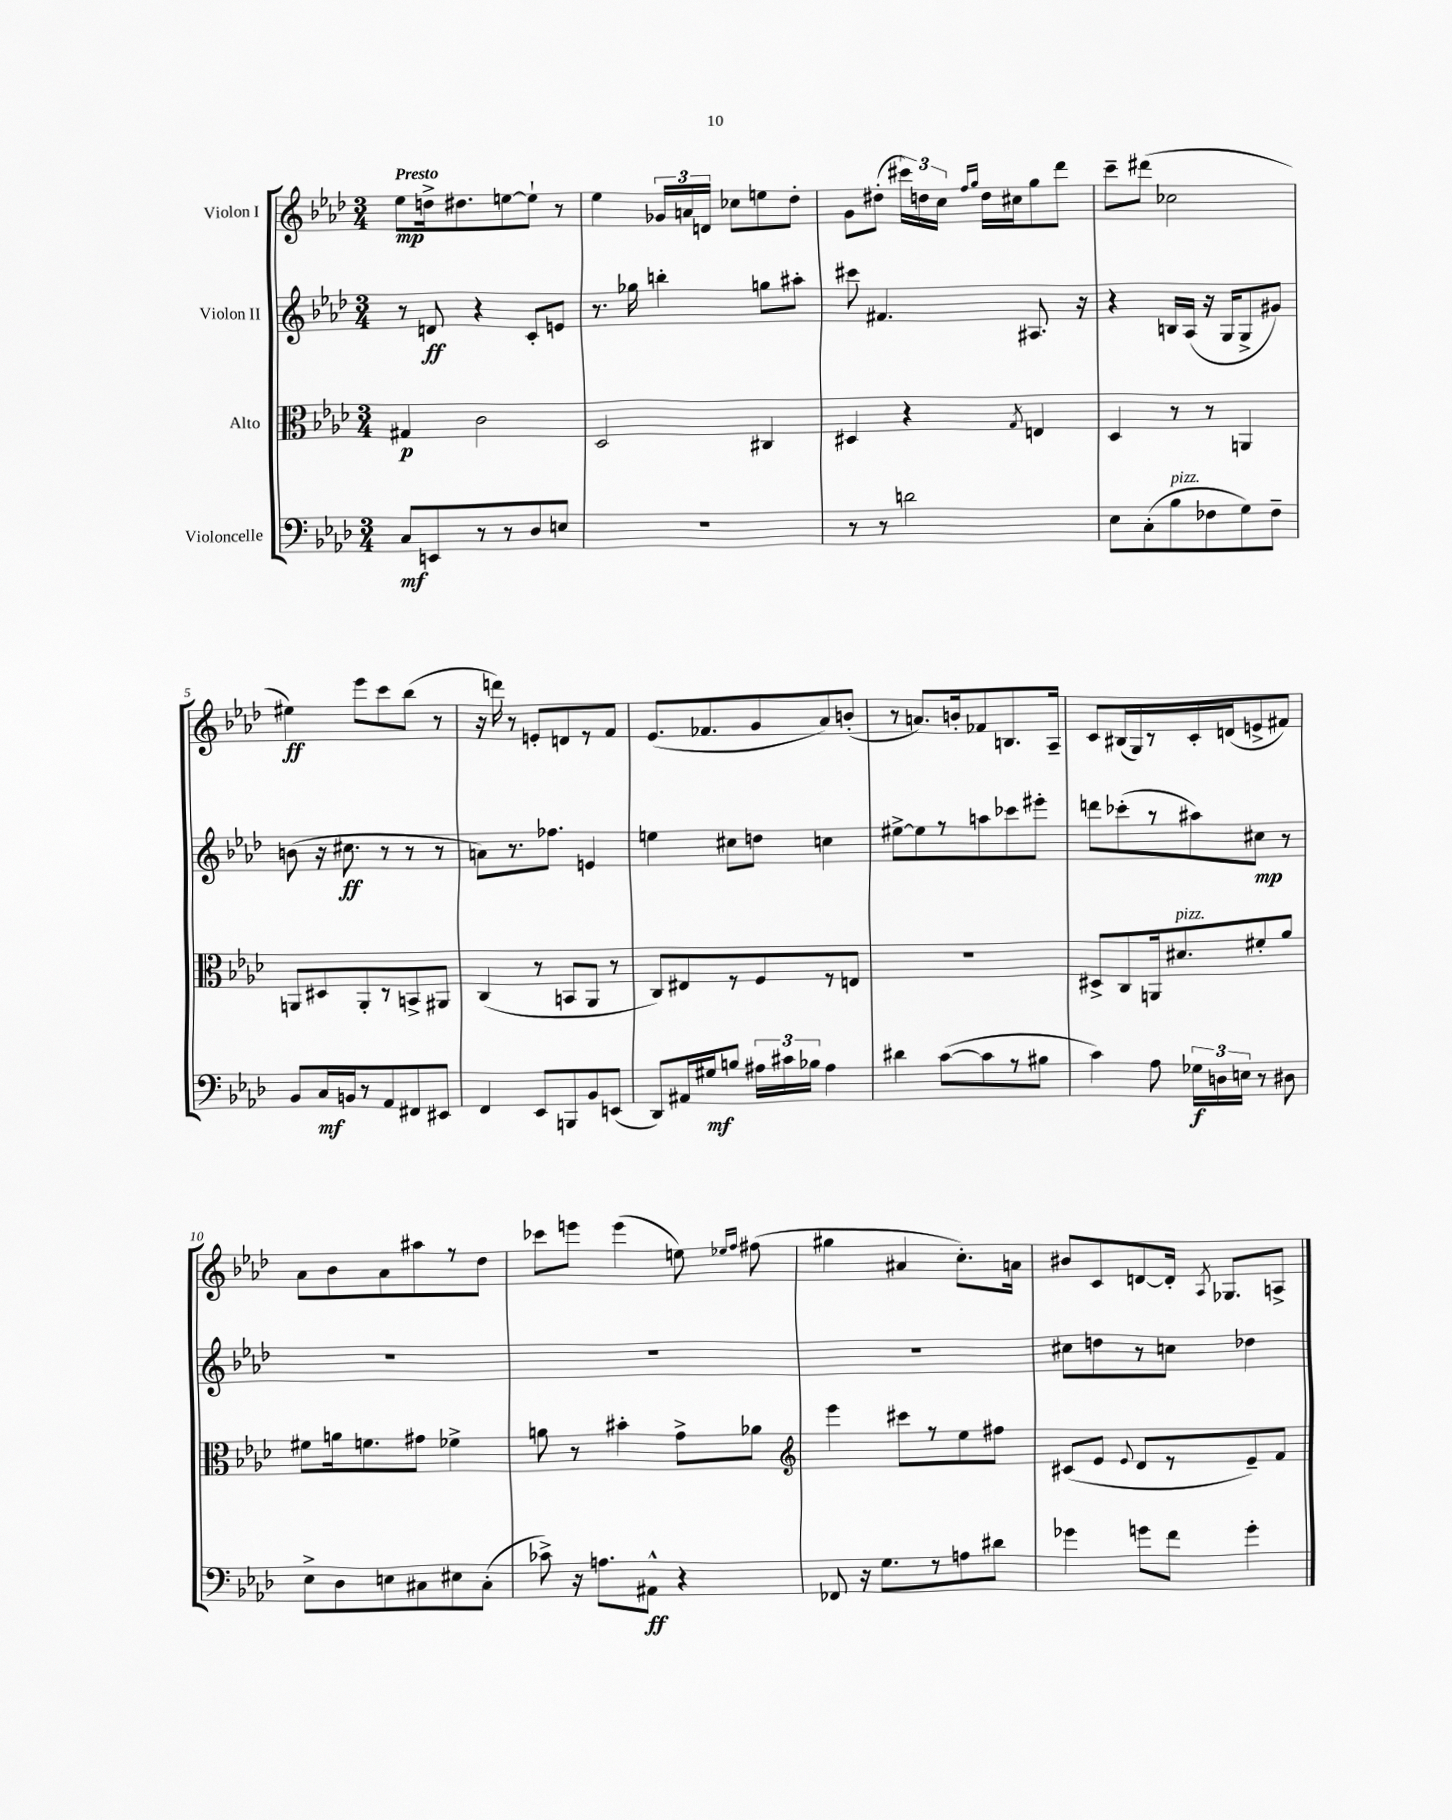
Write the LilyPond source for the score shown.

<<
\new StaffGroup <<
\new Staff = "s0" \with { instrumentName = "Violon I" } {
    \clef treble \key aes \major \numericTimeSignature \time 3/4 \tempo "Presto"
    \autoBeamOff ees''8[\mp d''16-> dis''8. e''8~ e''8]-! r8 |
    ees''4 \tuplet 3/2 { ges'16[ a'16 d'16] } ces''8[ e''8 des''8]-. |
    g'8[ dis''8]-.( \tuplet 3/2 { cis'''16[) d''16 c''16] } \grace { f''16[ g''16] } d''16[ cis''16 g''8 des'''8] |
    c'''8[-- dis'''8]( ces''2 |
    eis''4\ff) ees'''8[ c'''8 bes''8]( r8 |
    r16 d'''16) r8 e'8[-. d'8 r8 f'8] |
    ees'8.[( fes'8. g'8 aes'8) b'8]-.( |
    r8 a'8.[) b'16-. fes'8 b8. aes16]-- |
    c'8[ bis16( g16) r8 c'16-. d'16( e'8-> fis'8]) |
    aes'8[ bes'8 aes'8 ais''8 r8 des''8] |
    ces'''8[ e'''8] e'''4( e''8) \grace { ees''16[ f''16] } fis''8( |
    gis''4 ais'4 c''8.[-.) a'16] |
    bis'8[ c'8 d'8~ d'16]-. \acciaccatura { aes8 } ges8.[ a8]-> \bar "|." |
}
\new Staff = "s1" \with { instrumentName = "Violon II" } {
    \clef treble \key aes \major \numericTimeSignature \time 3/4
    \autoBeamOff r8 d'8\ff r4 c'8[-. e'8] |
    r8. ges''16 b''4-. g''8[ ais''8]-. |
    cis'''8 fis'4. ais8. r16 |
    r4 b16[ aes16]( r16 g16[ g8-> gis'8]) |
    b'8( r16 cis''8.\ff r8 r8 r8 |
    a'8[) r8. fes''8.] e'4 |
    e''4 cis''8[ d''8] c''4 |
    eis''8[~-> eis''8 r8 a''8 ces'''8 eis'''8]-. |
    d'''8[ ces'''8-.( r8 ais''8) cis''8]\mp r8 |
    R2. |
    R2. |
    R2. |
    cis''8[ d''8 r8 c''8] des''4 \bar "|." |
}
\new Staff = "s2" \with { instrumentName = "Alto" } {
    \clef alto \key aes \major \numericTimeSignature \time 3/4
    \autoBeamOff gis4\p c'2 |
    des2 cis4 |
    dis4 r4 \acciaccatura { g8 } e4 |
    des4 r8 r8 a,4 |
    a,8[ dis8 a,8-. r8 b,8-> ais,8] |
    c4( r8 b,8[ aes,8] r8 |
    c8[) eis8 r8 f8 r8 e8] |
    R2. |
    dis8[-> c8 a,16 dis'8.^\markup { \italic "pizz." } fis'8-. aes'8] |
    fis'8[ a'16 f'8. gis'8] fes'4-> |
    a'8 r8 bis'4-. g'8[-> aes'8] |
    \clef treble ees'''4 cis'''8[ r8 ees''8 fis''8] |
    cis'8[( ees'8] \appoggiatura { ees'8 } des'8[ r8 ees'8--) f'8] \bar "|." |
}
\new Staff = "s3" \with { instrumentName = "Violoncelle" } {
    \clef bass \key aes \major \numericTimeSignature \time 3/4
    \autoBeamOff c8[\mf e,8 r8 r8 des8 e8] |
    R2. |
    r8 r8 d'2 |
    ees8[ c8-.( bes8^\markup { \italic "pizz." } fes8 g8) fes8]-- |
    bes,8[ c16\mf b,16 r8 aes,8 fis,8 eis,8] |
    f,4 ees,8[ b,,8 bes,8 e,8]( |
    des,8[) ais,16 gis16\mf b8] \tuplet 3/2 { ais16[ cis'16 bes16] } ais4 |
    dis'4 c'8[~( c'8 r8 bis8] |
    c'4) aes8 \tuplet 3/2 { ges16[\f d16 e16] } r8 dis8 |
    ees8[-> des8 e8 cis8 eis8 cis8]-.( |
    ces'8->) r16 a8.[ ais,8]-^\ff r4 |
    fes,8 r16 g8.[ r8 a8 dis'8] |
    ges'4 g'8[ f'8] g'4-. \bar "|." |
}
>>
>>
